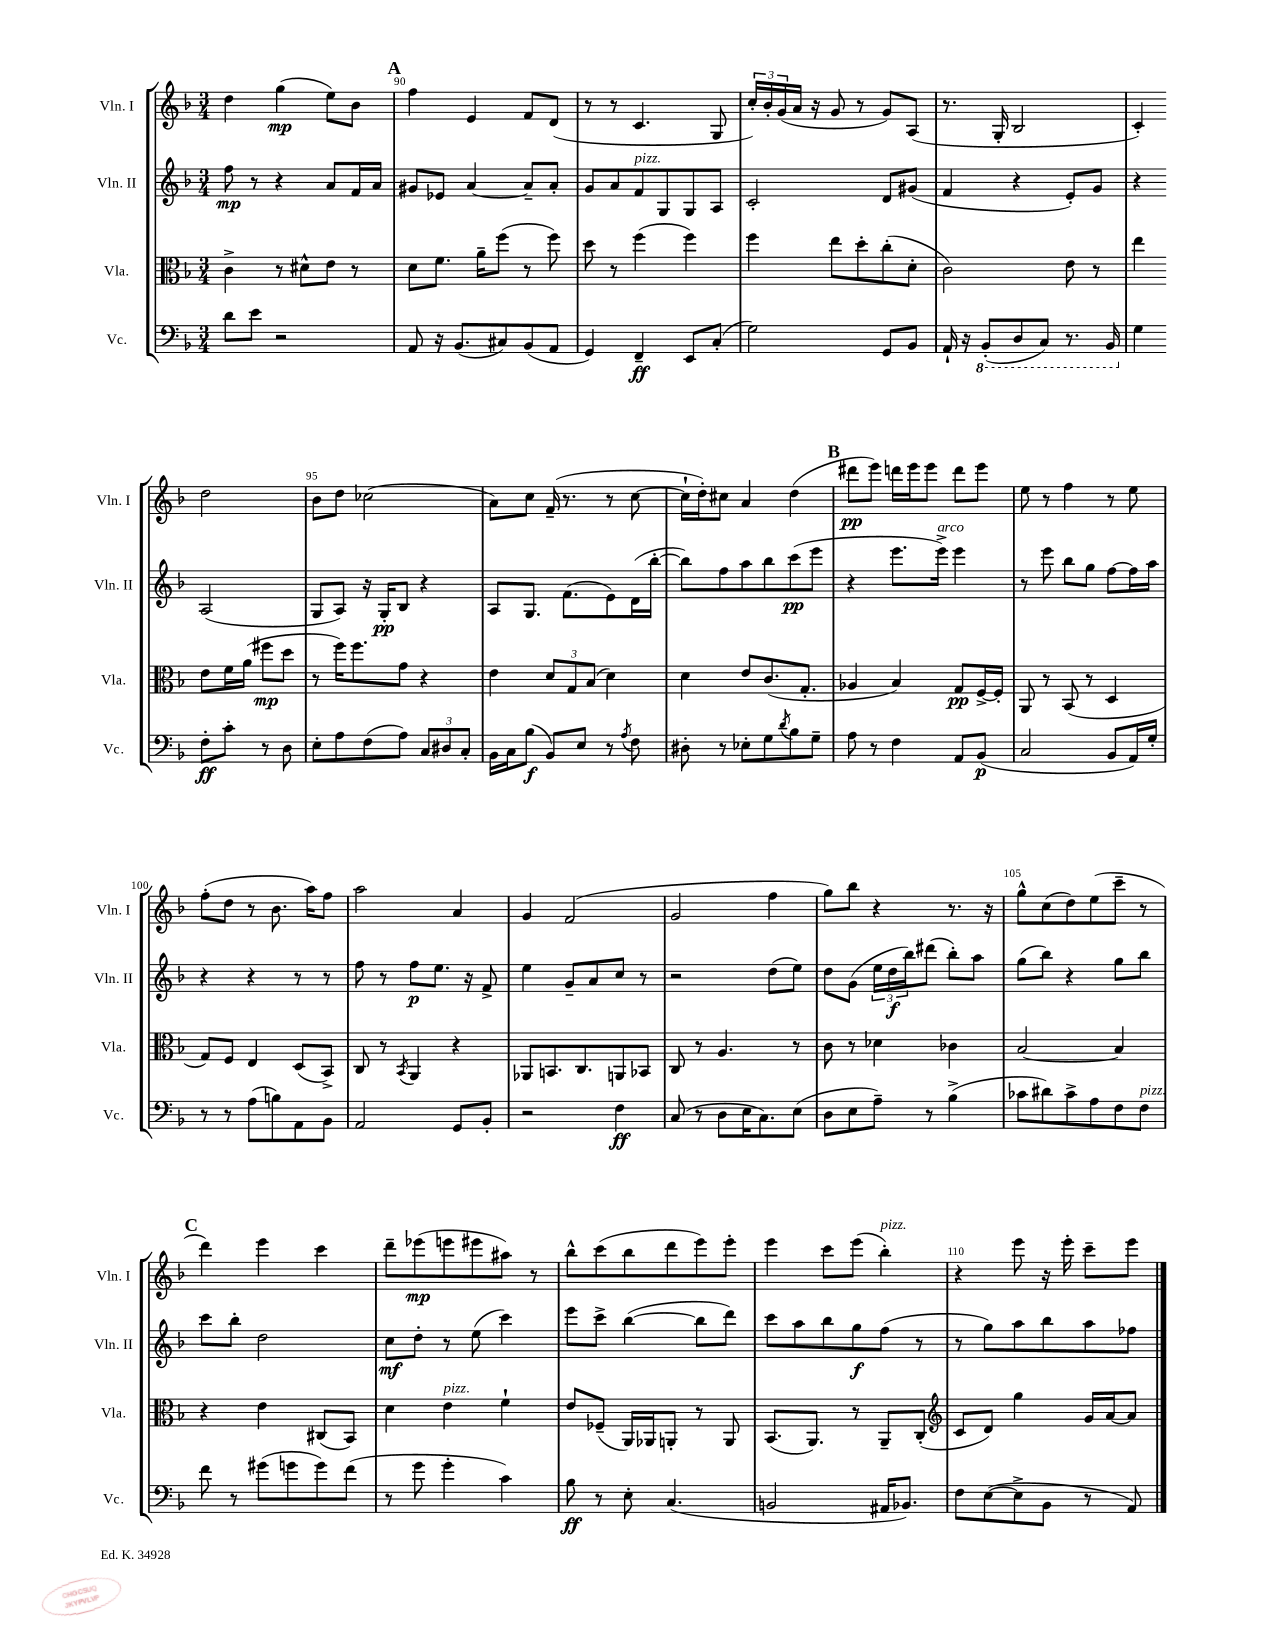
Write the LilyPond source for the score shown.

<<
\new StaffGroup <<
\new Staff = "s0" \with { instrumentName = "Vln. I" shortInstrumentName = "Vln. I" } {
    \clef treble \key f \major \numericTimeSignature \time 3/4
    d''4 g''4\mp( e''8) bes'8 |
    \mark \markup { \bold "A" } f''4 e'4 f'8 d'8( |
    r8 r8 c'4. g8 |
    \tuplet 3/2 { c''16-.) bes'16-. g'16( } a'16 r16 g'8 r8 g'8) a8( |
    r8. g16-. bes2 |
    c'4-.) d''2 |
    bes'8 d''8 ces''2( |
    a'8) c''8 f'16--( r8. r8 c''8~ |
    c''16-! d''16-.) cis''8 a'4 d''4( |
    \mark \markup { \bold "B" } dis'''8\pp e'''8) d'''16 e'''16 e'''8 d'''8 e'''8 |
    e''8 r8 f''4 r8 e''8 |
    f''8-.( d''8 r8 bes'8. a''16) f''8 |
    a''2 a'4 |
    g'4 f'2( |
    g'2 f''4 |
    g''8) bes''8 r4 r8. r16 |
    g''8-^ c''8( d''8) e''8( c'''8-- r8 |
    \mark \markup { \bold "C" } d'''4) e'''4 c'''4 |
    d'''8-- ees'''8\mp( e'''8 eis'''8 ais''8) r8 |
    bes''8-^ c'''8( bes''8 d'''8 e'''8) e'''8-. |
    e'''4 c'''8 e'''8( bes''4-.^\markup { \italic "pizz." }) |
    r4 e'''8 r16 e'''16-. c'''8-- e'''8 \bar "|." |
}
\new Staff = "s1" \with { instrumentName = "Vln. II" shortInstrumentName = "Vln. II" } {
    \clef treble \key f \major \numericTimeSignature \time 3/4
    f''8\mp r8 r4 a'8 f'16 a'16 |
    \mark \markup { \bold "A" } gis'8 ees'8 a'4~ a'8-- a'8-. |
    g'8 a'8 f'8^\markup { \italic "pizz." } g8 g8 a8 |
    c'2-. d'8 gis'8( |
    f'4 r4 e'8-.) g'8 |
    r4 a2( |
    g8 a8) r16 g16-.\pp bes8 r4 |
    a8 g8. f'8.( e'8) d'16( bes''16~-. |
    bes''8) f''8 a''8 bes''8 c'''8\pp( e'''8 |
    \mark \markup { \bold "B" } r4 e'''8. e'''16->^\markup { \italic "arco" }) e'''4 |
    r8 e'''8 bes''8 g''8 f''8~ f''16 a''16 |
    r4 r4 r8 r8 |
    f''8 r8 f''8\p e''8. r16 f'8-> |
    e''4 g'8-- a'8 c''8 r8 |
    r2 d''8( e''8) |
    d''8 g'8( \tuplet 3/2 { e''16 d''16\f bes''16) } dis'''8( bes''8-.) a''8 |
    g''8( bes''8) r4 g''8 bes''8 |
    \mark \markup { \bold "C" } c'''8 bes''8-. d''2 |
    c''8\mf d''8-. r8 e''8( c'''4) |
    e'''8 c'''8-> bes''4~( bes''8 d'''8) |
    c'''8 a''8 bes''8 g''8\f f''8( r8 |
    r8 g''8) a''8 bes''8 a''8 fes''8 \bar "|." |
}
\new Staff = "s2" \with { instrumentName = "Vla." shortInstrumentName = "Vla." } {
    \clef alto \key f \major \numericTimeSignature \time 3/4
    c'4-> r8 dis'8-^ e'8 r8 |
    \mark \markup { \bold "A" } d'8 f'8. a'16-- f''8( r8 f''8) |
    d''8 r8 f''4( f''4) |
    f''4 e''8 d''8-. c''8-.( d'8-. |
    c'2) e'8 r8 |
    e''4 e'8 f'16 a'16( fis''8\mp d''8 |
    r8 f''16) f''8. g'8 r4 |
    e'4 \tuplet 3/2 { d'8 g8 bes8( } d'4) |
    d'4 e'8 c'8.( g8.-. |
    \mark \markup { \bold "B" } aes4 bes4) g8\pp f16~-> f16-. |
    a,8 r8 bes,8( r8 d4 |
    g8) f8 e4 d8( bes,8->) |
    c8 r8 \acciaccatura { bes,8 } a,4 r4 |
    aes,8 b,8. c8. a,8 bes,8 |
    c8 r8 a4. r8 |
    c'8 r8 des'4 ces'4 |
    bes2~ bes4 |
    \mark \markup { \bold "C" } r4 e'4 cis8( bes,8) |
    d'4 e'4^\markup { \italic "pizz." } f'4-! |
    e'8 fes8--( a,16) aes,16 a,8-. r8 a,8 |
    bes,8.( a,8.) r8 a,8-- c8-.( |
    \clef treble c'8 d'8) g''4 g'16 a'16~ a'8 \bar "|." |
}
\new Staff = "s3" \with { instrumentName = "Vc." shortInstrumentName = "Vc." } {
    \clef bass \key f \major \numericTimeSignature \time 3/4
    d'8 e'8 r2 |
    \mark \markup { \bold "A" } a,8 r16 bes,8.( cis8) bes,8( a,8 |
    g,4) f,4--\ff e,8 c8-.( |
    g2) g,8 bes,8 |
    a,16-! r16 \ottava #-1 bes,,8-.( d,8 c,8) r8. bes,,16 \ottava #0 |
    g4 f8-.\ff c'8-. r8 d8 |
    e8-. a8 f8( a8) \tuplet 3/2 { c8 dis8 c8-. } |
    bes,16 c16 bes8\f( bes,8) e8 r8 \acciaccatura { a8 } f8 |
    dis8-. r8 ees8-. g8 \acciaccatura { d'8 } bes8 g8-- |
    \mark \markup { \bold "B" } a8 r8 f4 a,8 bes,8\p( |
    c2 bes,8 a,16) g16-. |
    r8 r8 a8( b8) a,8 bes,8 |
    a,2 g,8 bes,8-. |
    r2 f4\ff |
    c8( r8 d8 e16 c8.) e8( |
    d8 e8 a8--) r8 bes4->( |
    ces'8 dis'8) ces'8-> a8 f8 f8^\markup { \italic "pizz." } |
    \mark \markup { \bold "C" } f'8 r8 gis'8( g'8 g'8) f'8( |
    r8 g'8 g'4-. c'4) |
    bes8\ff r8 e8-. c4.( |
    b,2 ais,16 bes,8.) |
    f8 e8~( e8-> bes,8 r8 a,8) \bar "|." |
}
>>
>>
\layout { \context { \Score currentBarNumber = #89 \override BarNumber.break-visibility = ##(#f #t #t) barNumberVisibility = #(every-nth-bar-number-visible 5) } }
